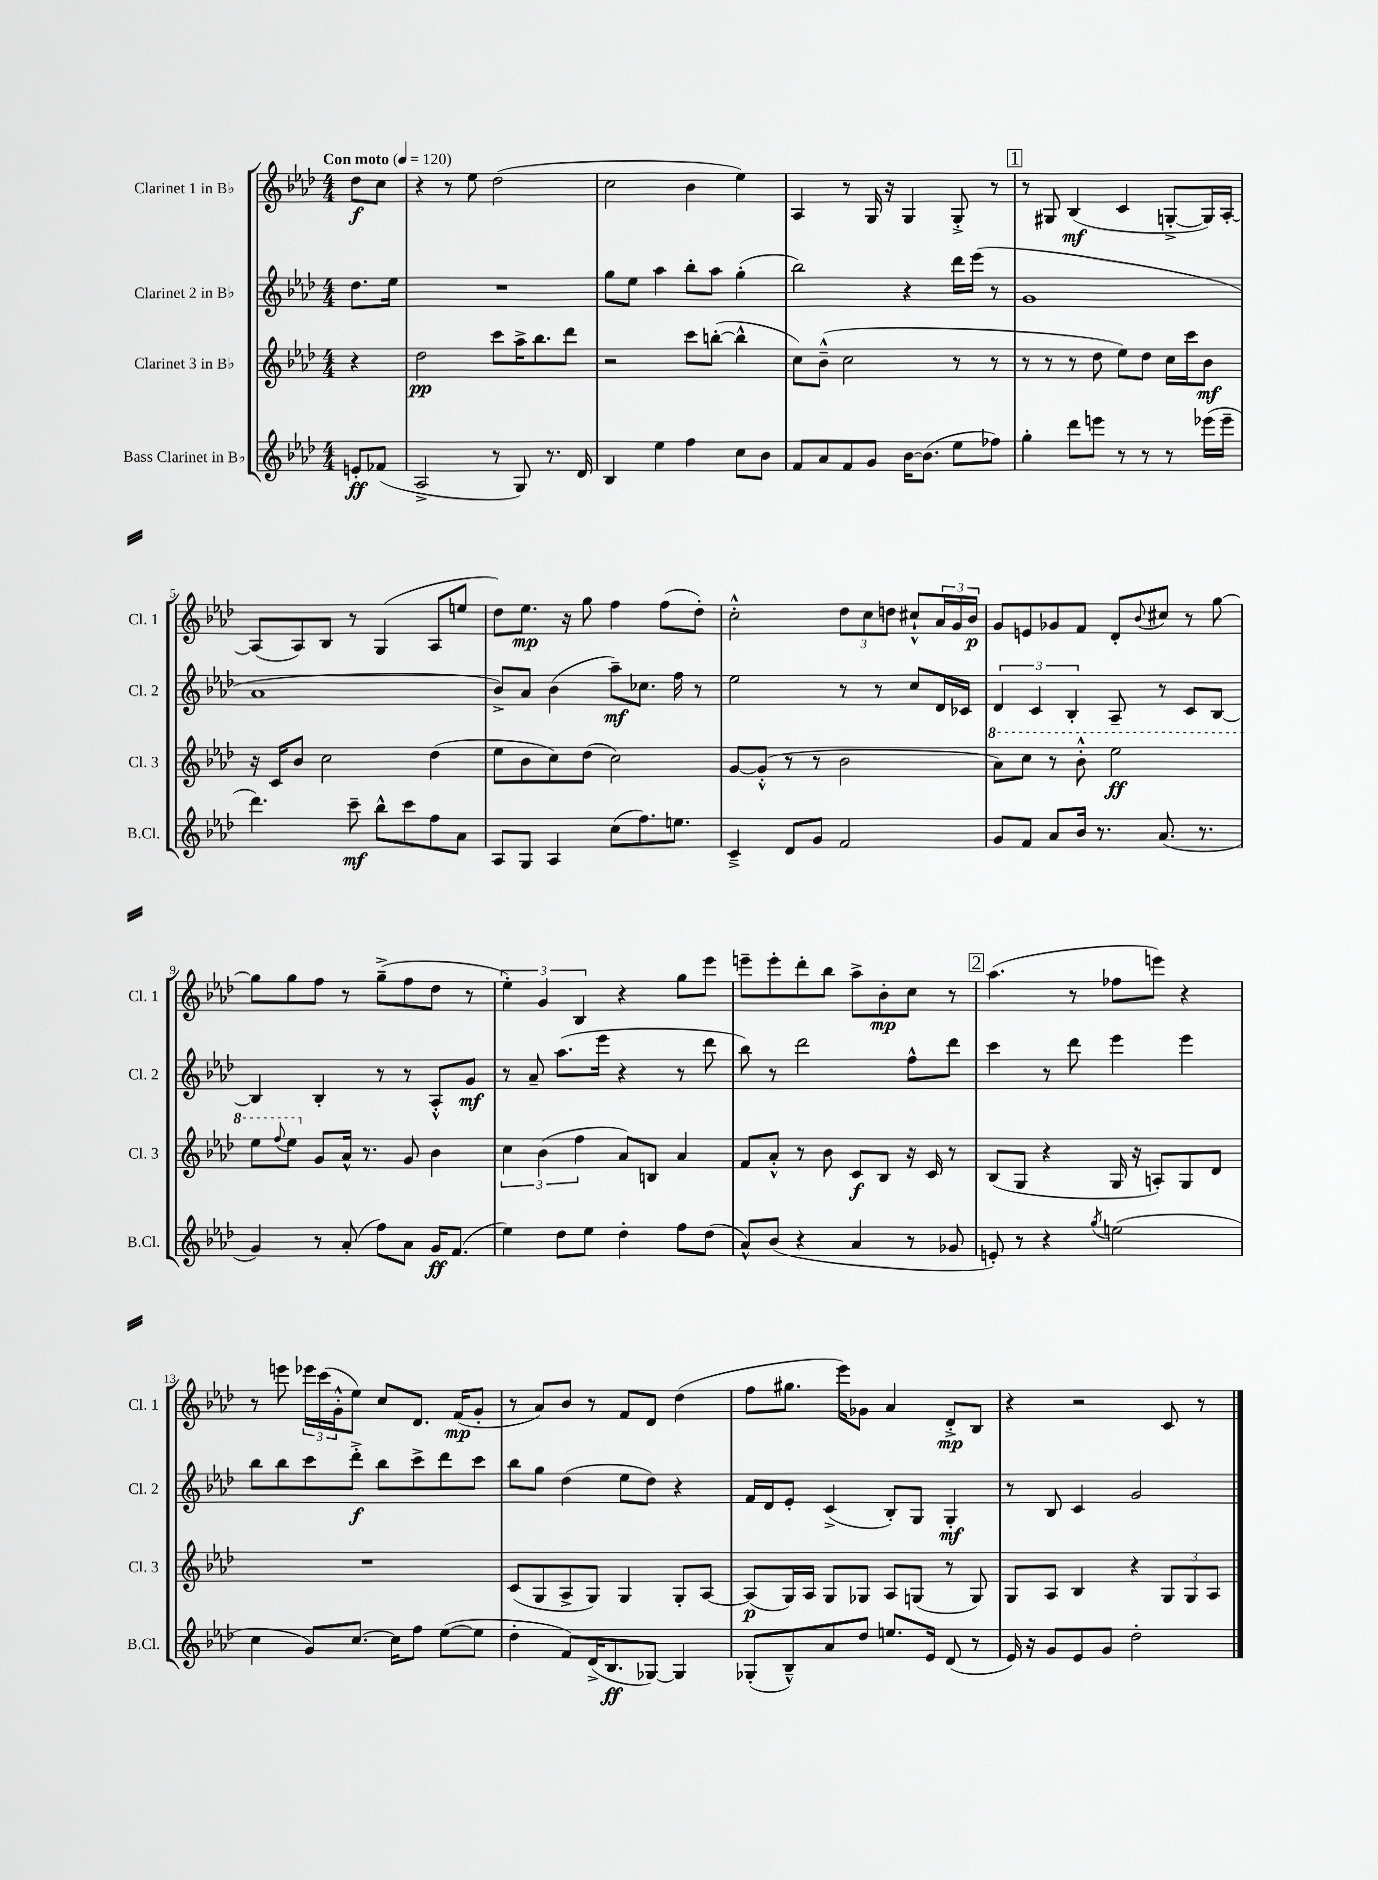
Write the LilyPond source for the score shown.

<<
\new StaffGroup <<
\new Staff = "s0" \with { instrumentName = "Clarinet 1 in Bb" shortInstrumentName = "Cl. 1" } {
    \clef treble \key aes \major \numericTimeSignature \time 4/4 \partial 4 \tempo "Con moto" 4 = 120
    des''8\f c''8 |
    r4 r8 ees''8 des''2( |
    c''2 bes'4 ees''4) |
    aes4 r8 g16 r16 g4 g8-.-> r8 |
    \mark \markup { \box "1" } r8 gis8 bes4\mf( c'4 g8~-.-> g16) aes16~-. |
    aes8( aes8) bes8 r8 g4( aes8 e''8 |
    des''8) ees''8.\mp r16 g''8 f''4 f''8( des''8-.) |
    c''2-.-^ \tuplet 3/2 { des''8 c''8 d''8 } cis''8-!-^ \tuplet 3/2 { aes'16 g'16 bes'16\p } |
    g'8 e'8 ges'8 f'8 des'8-. \appoggiatura { bes'8 } cis''8 r8 g''8~ |
    g''8 g''8 f''8 r8 g''8--->( f''8 des''8 r8 |
    \tuplet 3/2 { ees''4-.) g'4 bes4 } r4 g''8 ees'''8 |
    e'''8-- e'''8-. des'''8-. bes''8 aes''8-> bes'8-.\mp c''8 r8 |
    \mark \markup { \box "2" } aes''4.( r8 fes''8 e'''8) r4 |
    r8 e'''8 \tuplet 3/2 { ees'''16 c'''16( g'16-.-^ } ees''8) c''8 des'8. f'16\mp( g'8-. |
    r8 aes'8) bes'8 r8 f'8 des'8 des''4( |
    f''8 gis''8. ees'''16) ges'8 aes'4 des'8-.->\mp bes8 |
    r4 r2 c'8 r8 \bar "|." |
}
\new Staff = "s1" \with { instrumentName = "Clarinet 2 in Bb" shortInstrumentName = "Cl. 2" } {
    \clef treble \key aes \major \numericTimeSignature \time 4/4 \partial 4
    des''8. ees''16 |
    R1 |
    g''8 ees''8 aes''4 bes''8-. aes''8 g''4-.( |
    bes''2) r4 des'''16 ees'''16( r8 |
    \mark \markup { \box "1" } g'1 |
    aes'1 |
    bes'8->) aes'8 bes'4( aes''8--\mf) ces''8. f''16 r8 |
    ees''2 r8 r8 c''8 des'16 ces'16 |
    \tuplet 3/2 { des'4 c'4 bes4-. } aes8-- r8 c'8 bes8~ |
    bes4 bes4-. r8 r8 aes8-.-^ g'8\mf |
    r8 aes'8-- aes''8.( ees'''16 r4 r8 des'''8 |
    bes''8) r8 des'''2 f''8-^ des'''8 |
    \mark \markup { \box "2" } c'''4 r8 des'''8 ees'''4 ees'''4 |
    bes''8 bes''8 c'''8 des'''8-.->\f bes''8 c'''8-> des'''8 c'''8 |
    bes''8 g''8 des''4( ees''8 des''8) r4 |
    f'16 des'16 ees'8-. c'4->( bes8-.) g8 g4-.\mf |
    r8 bes8 c'4 g'2 \bar "|." |
}
\new Staff = "s2" \with { instrumentName = "Clarinet 3 in Bb" shortInstrumentName = "Cl. 3" } {
    \clef treble \key aes \major \numericTimeSignature \time 4/4 \partial 4
    r4 |
    des''2\pp c'''8 aes''16-> bes''8. des'''8 |
    r2 c'''8 b''8~-.( b''4-^ |
    c''8) bes'8---^( c''2 r8 r8 |
    \mark \markup { \box "1" } r8 r8 r8 des''8 ees''8) des''8 c''16 c'''16 bes'8\mf |
    r16 c'16 bes'8 c''2 des''4( |
    ees''8 bes'8 c''8) des''8( c''2) |
    g'8~ g'8-.-^( r8 r8 bes'2 |
    \ottava #1 aes''8) c'''8 r8 bes''8-.-^ ees'''2\ff |
    ees'''8 \appoggiatura { f'''8 } ees'''8 \ottava #0 g'8 aes'16-^ r8. g'8 bes'4 |
    \tuplet 3/2 { c''4 bes'4( f''4 } aes'8) b8 aes'4 |
    f'8 aes'8-.-^ r8 bes'8 c'8\f bes8 r16 c'16 r8 |
    \mark \markup { \box "2" } bes8( g8 r4 g16 r16 a8-.) g8 des'8 |
    R1 |
    c'8( g8 aes8-> g8) g4 g8-. aes8~ |
    aes8\p( g16) aes16 g8 ges8 aes8 g8( r8 g8) |
    g8 aes8 bes4 r4 \tuplet 3/2 { g8 g8 aes8 } \bar "|." |
}
\new Staff = "s3" \with { instrumentName = "Bass Clarinet in Bb" shortInstrumentName = "B.Cl." } {
    \clef treble \key aes \major \numericTimeSignature \time 4/4 \partial 4
    e'8-.\ff fes'8( |
    aes2-> r8 g8) r8. des'16 |
    bes4 ees''4 f''4 c''8 bes'8 |
    f'8 aes'8 f'8 g'8 bes'16~ bes'8.( ees''8 fes''8) |
    \mark \markup { \box "1" } g''4-. des'''8 e'''8 r8 r8 r8 ees'''16( ees'''16-- |
    des'''4.) c'''8--\mf bes''8-^ c'''8 f''8 aes'8 |
    aes8 g8 aes4 c''8( f''8.) e''8. |
    c'4---> des'8 g'8 f'2 |
    g'8 f'8 aes'8 bes'16 r8. aes'8.( r8. |
    g'4) r8 aes'8-.( f''8) aes'8 g'16\ff f'8.( |
    ees''4) des''8 ees''8 des''4-. f''8 des''8( |
    aes'8-^) bes'8( r4 aes'4 r8 ges'8 |
    \mark \markup { \box "2" } e'8-.) r8 r4 \acciaccatura { g''8 } e''2( |
    c''4 g'8) c''8.~ c''16 f''8 ees''8~( ees''8 |
    des''4-. f'8) des'16->( bes8.\ff ges8~) ges4 |
    ges8-.( bes8---^) aes'8 des''8 e''8. ees'16 des'8( r8 |
    ees'16) r16 g'8 ees'8 g'8 des''2-. \bar "|." |
}
>>
>>
